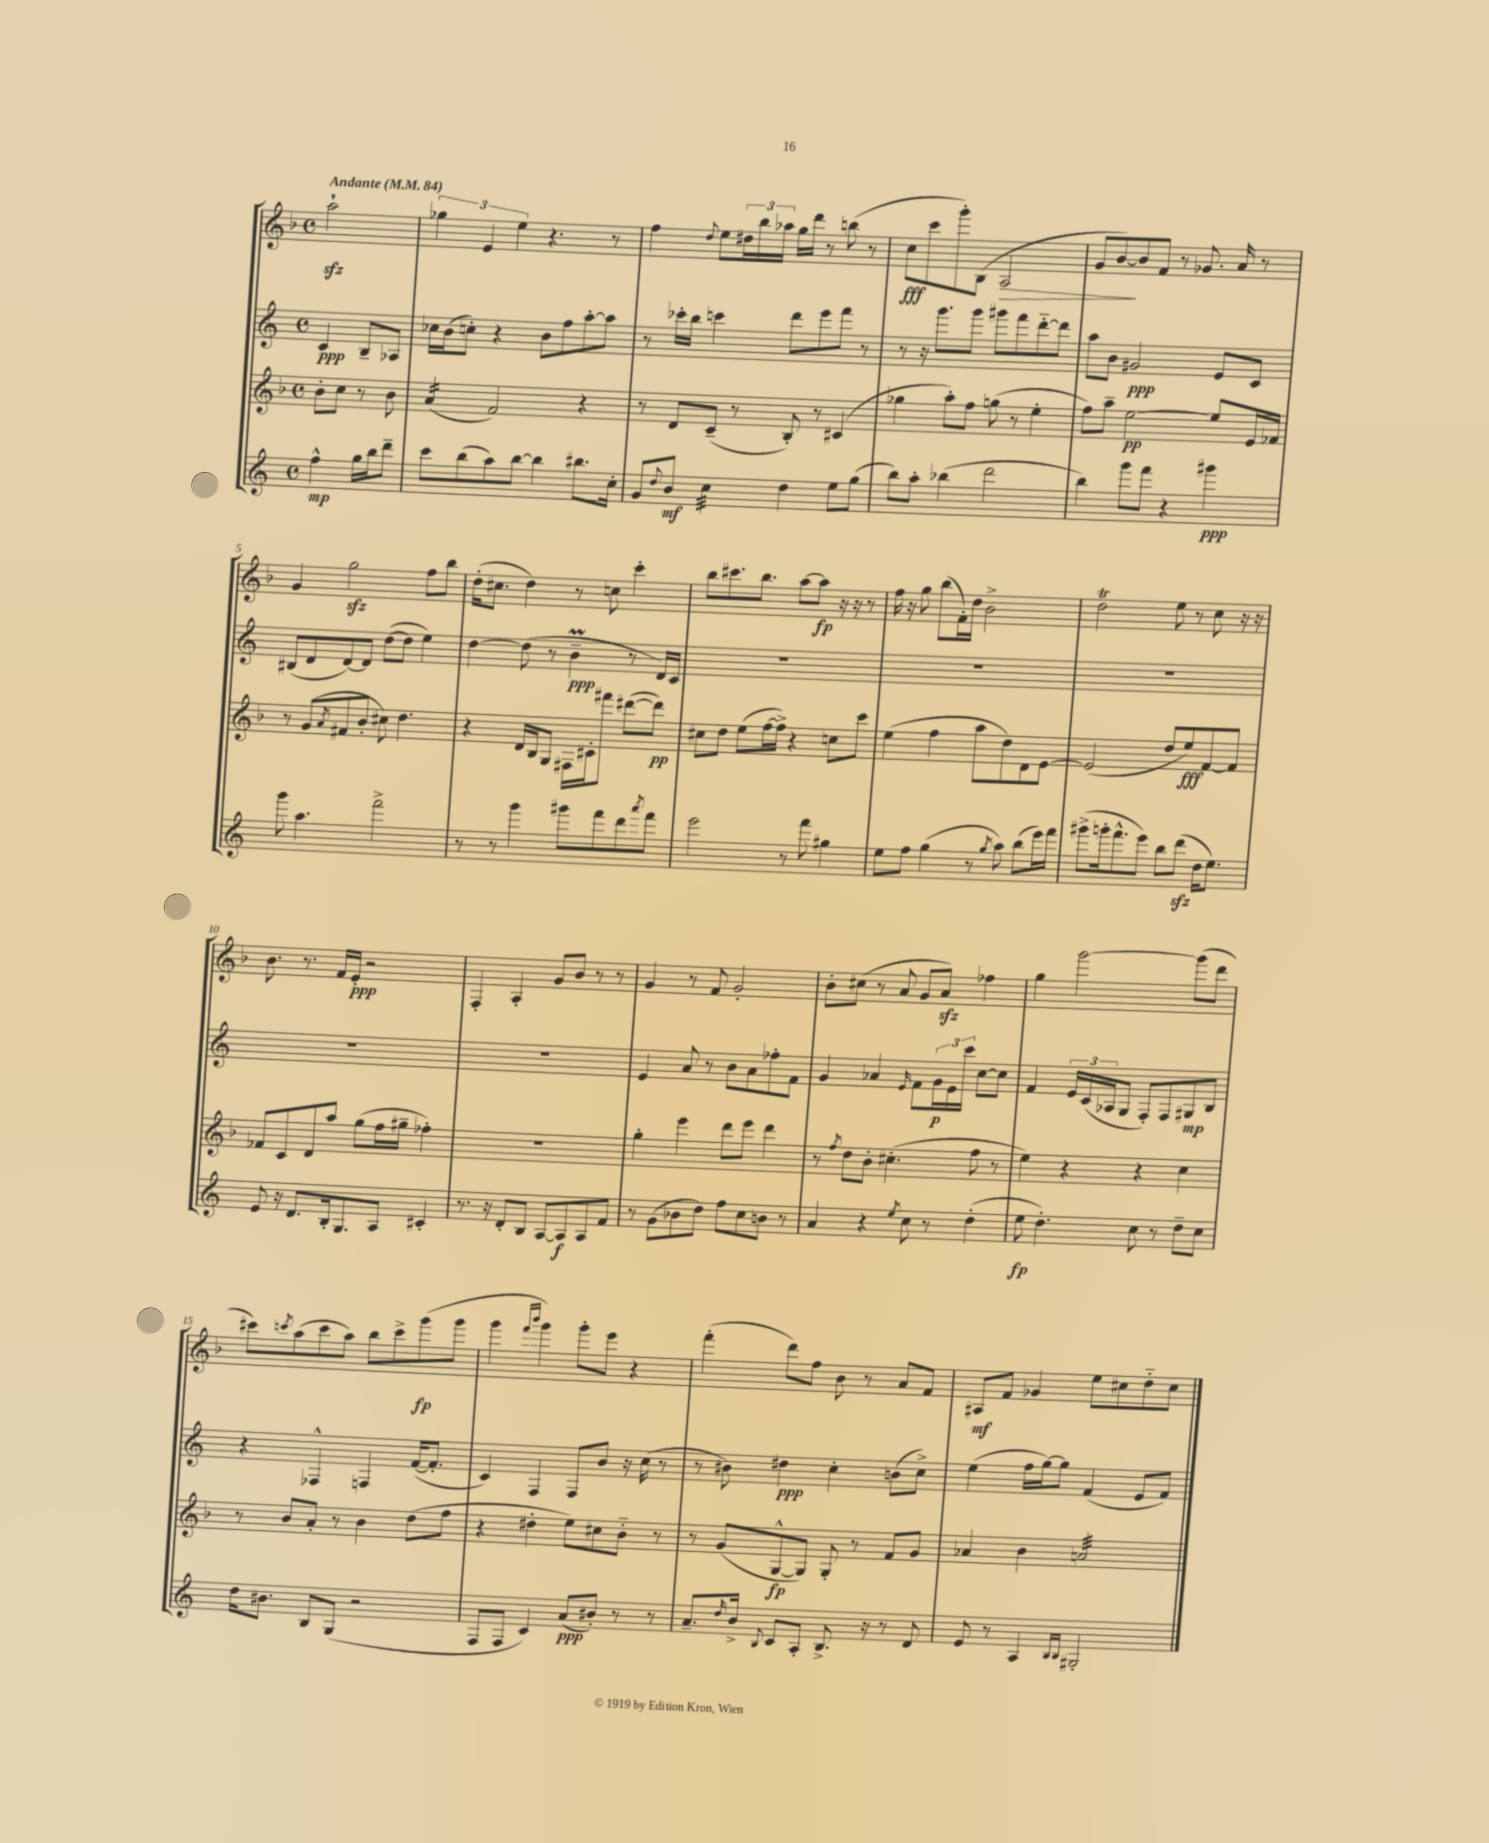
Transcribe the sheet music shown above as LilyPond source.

<<
\new StaffGroup <<
\new Staff = "s0" {
    \clef treble \key f \major \defaultTimeSignature \time 4/4 \partial 2 \tempo "Andante" 4 = 84
    a''2-!\sfz |
    \tuplet 3/2 { ges''4 e'4 e''4 } r4. r8 |
    f''4 \appoggiatura { d''8 } e''8 \tuplet 3/2 { dis''16 bes''16 aes''16 } g''16 d'''16 r8 b''8( r8 |
    c''8\fff c'''8 g'''8-.) bes8( a2\> |
    g'8 bes'8~\!) bes'8 f'8 r8 ges'8. a'16 r8 |
    g'4 g''2\sfz f''8 bes''8 |
    d''16-.( cis''8. d''4) r8 c''8 c'''4-. |
    bes''8 cis'''8. bes''8. a''8~ a''8\fp r16 r16 r8 |
    f''16 r16 g''8 bes''8( f'16-.) d''16 bes'2-> |
    d''2\trill e''8 r8 c''8 r16 r16 |
    bes'8. r8. f'16 e'16-.\ppp r2 |
    f4-. a4-. g'8 bes'8 r8 r8 |
    g'4 r8 f'8 g'2-. |
    bes'8-. cis''8( r8 a'8 g'8 a'8\sfz) fes''4 |
    g''4 g'''2~ g'''8( d'''8 |
    cis'''8) \acciaccatura { c'''8 } a''8( c'''8 a''8) bes''8 c'''8-> g'''8\fp( g'''8 |
    g'''4 \grace { f'''16 bes'''16 } g'''4) g'''8-. e'''8 r4 |
    f'''4-.( d'''8) f''8 bes'8 r8 a'8 f'8 |
    ais8\mf f'8 ges'4 e''8 cis''8 d''8-_ cis''8 \bar "|." |
}
\new Staff = "s1" {
    \clef treble \key c \major \defaultTimeSignature \time 4/4 \partial 2
    c'4\ppp b8-- aes8 |
    ces''16 b'16( c''8-.) r4 b'8 f''8 a''8~-. a''8 |
    r8 ces'''16-. b''16 c'''4 d'''8 e'''8 f'''8 r8 |
    r8 r16 g'''8. g'''8 gis'''8 f'''8 d'''8~-_ d'''8 |
    a''8 b'8 gis'2\ppp e'8 c'8 |
    bis8( d'8 d'8~) d'8 d''8~( d''8 e''4) |
    d''4~ d''8( r8 b'4--\prall\ppp r8 d'16) c'16 |
    R1 |
    R1 |
    R1 |
    R1 |
    R1 |
    e'4 a'8 r8 b'8 a'8 fes''8-. f'8 |
    g'4 aes'4 \grace { e'16 } f'8 \tuplet 3/2 { g'16\p e'16 c'''16 } c''8~ c''8 |
    f'4 \tuplet 3/2 { e'16 c'16( aes16 } g8 f8-.) f8 gis8\mp b8 |
    r4 fes4-^ f4 f'16~( f'8.-. |
    c'4) f4 f8 b'8 r16 c''16( r8 |
    r8 bis'8) dis''4\ppp c''4-. b'8( c''8->) |
    e''4( f''16 g''16~) g''8 f'4( e'8 f'8) \bar "|." |
}
\new Staff = "s2" {
    \clef treble \key f \major \defaultTimeSignature \time 4/4 \partial 2
    bes'8-. c''8 r8 bes'8 |
    a'4:16( f'2) r4 |
    r8 d'8 c'8--( r8 bes8-.) r8 cis'4( |
    ges''4 a''8-.) f''8 g''8( r8 e''4-. |
    f''8) a''8-- e''2~\pp e''8 e'16 fes'16 |
    r8 g'8( \acciaccatura { a'8 } fis'8 bes'8-. cis''8) d''4. |
    r4 d'16 bes16 g8 fis16 cis'16-. fis'''8 dis'''8~( dis'''8\pp) |
    cis''8 d''8 e''8( f''16~ f''16->) r4 c''8 c'''8 |
    e''4( f''4 a''8 d''8) d'8 e'8~ |
    e'2( d''8 e''8\fff) f'8~ f'8 |
    fes'8 c'8 d'8 a''8 g''8( f''16 gis''16-- fes''4-.) |
    R1 |
    g''4-. e'''4 d'''8 e'''8 d'''4 |
    r8 \acciaccatura { f''8 } d''8 bes'8-. cis''4.-.( f''8 r8 |
    e''4) r4 r4 c''4 |
    r8 bes'8 a'8-. r8 bes'4 d''8( f''8 |
    r4 dis''4-. e''8) cis''8 bes'8-_ r8 |
    r8 g'8( g8~-^\fp g8) g8-. r8 f'8 g'8 |
    aes'4 bes'4 a'2:32 \bar "|." |
}
\new Staff = "s3" {
    \clef treble \key c \major \defaultTimeSignature \time 4/4 \partial 2
    f''4-^\mp g''16 b''16 d'''8-- |
    c'''8 b''8( a''8) b''8~ b''4 bis''8. c''16-. |
    g'8 \appoggiatura { d''8 } b'8\mf c''4:32 d''4 e''8 g''8( |
    b''8) a''8-. bes''4( d'''2 |
    b''4) g'''8 f'''8 r4 gis'''4\ppp |
    g'''8 a''4. f'''2-> |
    r8 r8 g'''4 gis'''8 f'''8 d'''8 \acciaccatura { a'''8 } f'''8 |
    e'''2 r8 f'''8 gis''4 |
    e''8 f''8 g''4( r8 \acciaccatura { g''8 } a''8) b''8( e'''16) f'''16 |
    gis'''8->( g'''16-. f'''8.-^ e'''8) b''8 d'''8\sfz( d''16 e''8.) |
    e'8 r16 d'8. b16-. g8. a8 cis'4-. |
    r8. r16 d'8-. b8 a8~ a8\f a8 f'8 |
    r8 g'8( bes'8 d''8) f''8 c''8 b'8 r8 |
    a'4 r4 \acciaccatura { e''8 } c''8 r8 d''4-.( |
    e''8\fp d''4.-.) c''8 r8 d''8-- c''8 |
    d''16 bis'8. b8 g8( r2 |
    f8 f8 c'4) a'8\ppp( bis'8-.) r8 r8 |
    a'8.-- \grace { d''16 } b'16-> \appoggiatura { b8 } c'8 a8-. b8.-> r16 r8 d'8 |
    e'8 r8 a4 \grace { b16 b16 } gis2-. \bar "|." |
}
>>
>>
